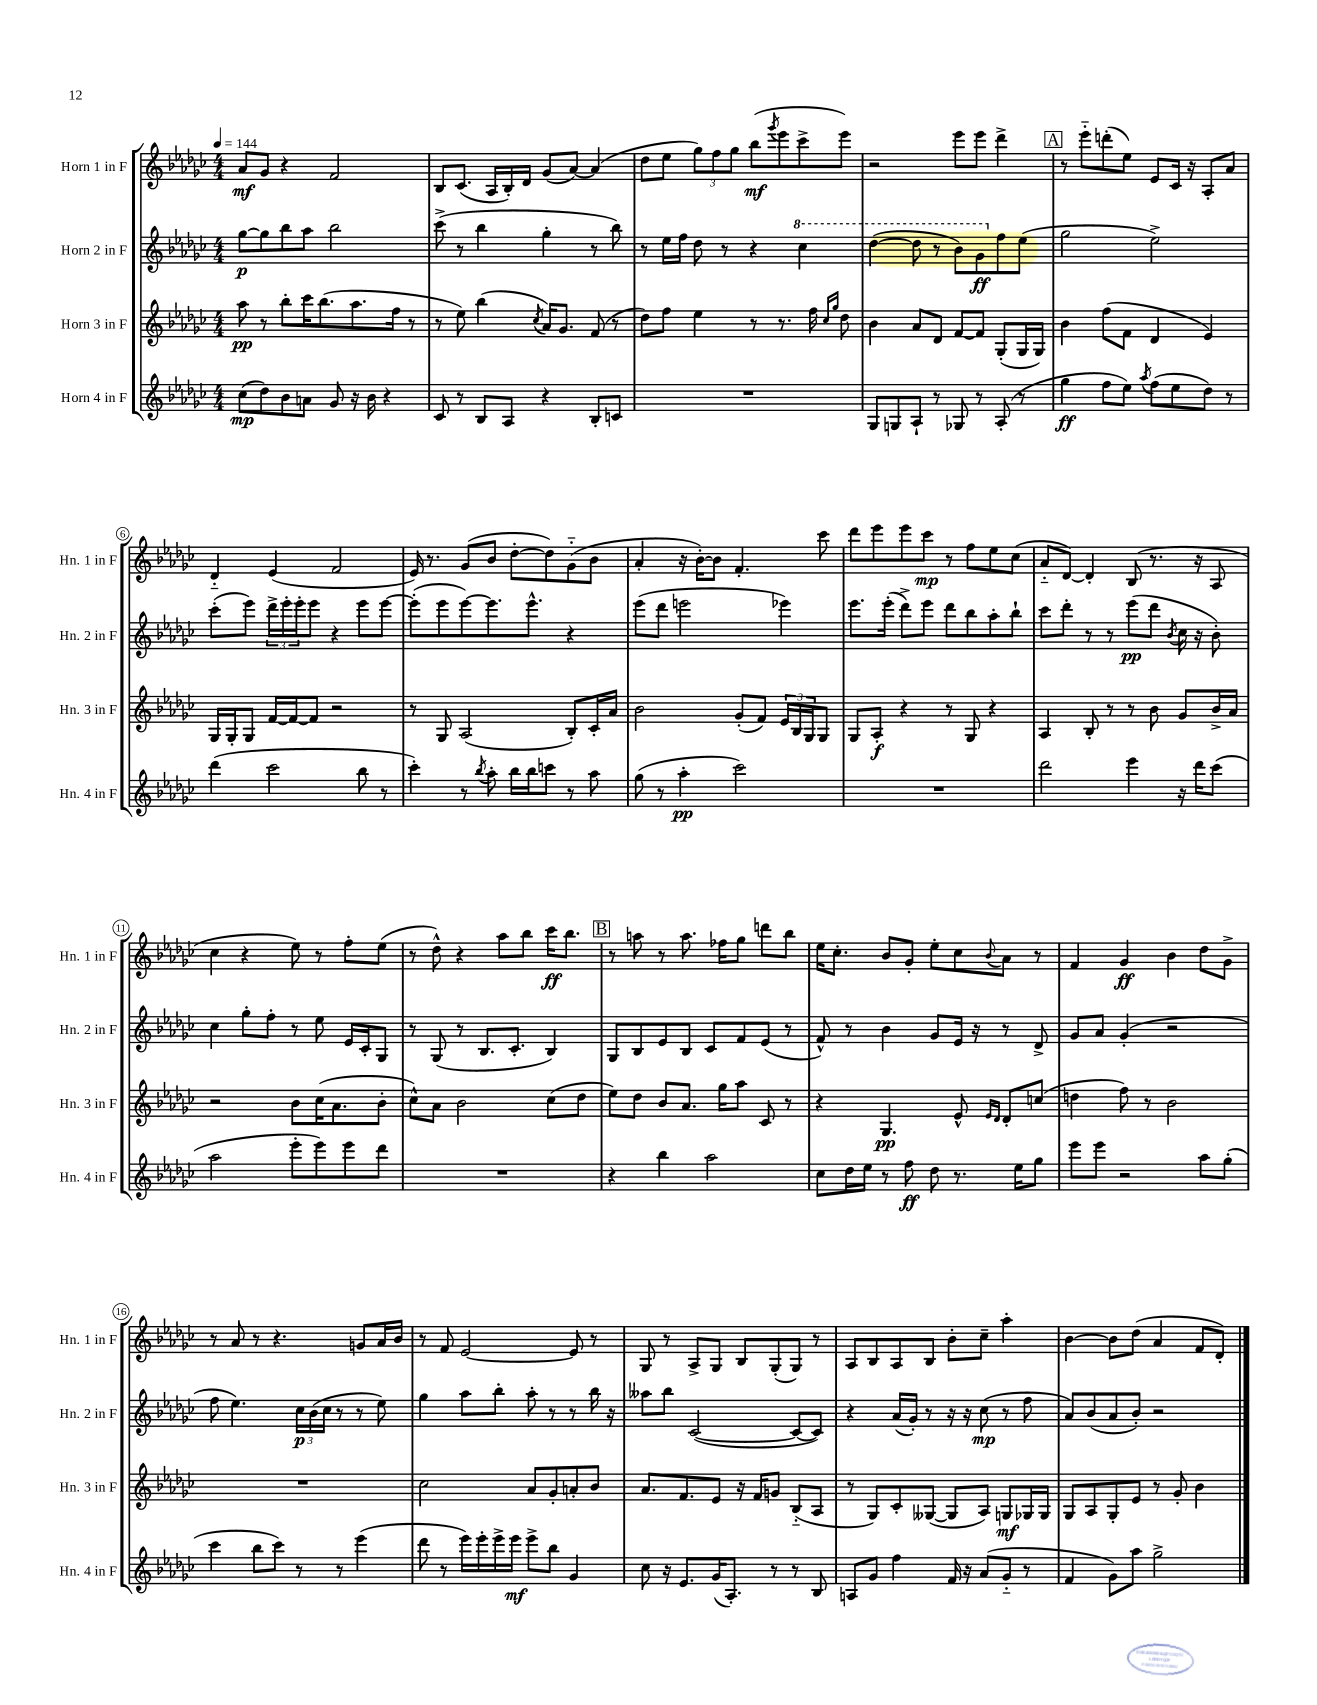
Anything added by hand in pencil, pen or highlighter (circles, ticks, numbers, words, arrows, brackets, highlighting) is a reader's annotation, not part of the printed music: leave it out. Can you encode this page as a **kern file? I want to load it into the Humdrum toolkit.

**kern	**dynam	**kern	**dynam	**kern	**dynam	**kern	**dynam
*part4	*part4	*part3	*part3	*part2	*part2	*part1	*part1
*staff4	*staff4	*staff3	*staff3	*staff2	*staff2	*staff1	*staff1
*I"Horn 4 in F	*	*I"Horn 3 in F	*	*I"Horn 2 in F	*	*I"Horn 1 in F	*
*I'Hn. 4 in F	*	*I'Hn. 3 in F	*	*I'Hn. 2 in F	*	*I'Hn. 1 in F	*
*clefG2	*	*clefG2	*	*clefG2	*	*clefG2	*
*k[b-e-a-d-g-c-]	*	*k[b-e-a-d-g-c-]	*	*k[b-e-a-d-g-c-]	*	*k[b-e-a-d-g-c-]	*
*M4/4	*	*M4/4	*	*M4/4	*	*M4/4	*
*MM144	*	*MM144	*	*MM144	*	*MM144	*
=1	=1	=1	=1	=1	=1	=1	=1
(8cc-\L	mp	8aa-\	pp	[8gg-\L	p	8a-/L	mf
8dd-\)	.	8r	.	8gg-\]	.	8g-/J	.
8b-\	.	8bb-'\L	.	8bb-\	.	4r	.
8an\J	.	16ccc-\K	.	8aa-\J	.	.	.
.	.	(8.bb-\	.	.	.	.	.
8g-/	.	.	.	2bb-\	.	2f/	.
16r	.	8.aa-\	.	.	.	.	.
16b-\	.	.	.	.	.	.	.
4r	.	.	.	.	.	.	.
.	.	16ff\Jk	.	.	.	.	.
.	.	8r	.	.	.	.	.
=2	=2	=2	=2	=2	=2	=2	=2
8c-/	.	8r	.	(8ccc-^\	.	8B-/L	.
8r	.	8ee-\)	.	8r	.	(8.c-/J	.
8B-/L	.	(4bb-\	.	4bb-\	.	.	.
.	.	.	.	.	.	16A-/LL	.
8A-/J	.	.	.	.	.	16B-'/)	.
.	.	.	.	.	.	16d-/JJ	.
.	.	8qcc-/	.	.	.	.	.
4r	.	16a-/KL)	.	4gg-'\	.	(8g-/L	.
.	.	8.g-/J	.	.	.	.	.
.	.	.	.	.	.	[8a-/J)	.
8B-'/L	.	(8f/	.	8r	.	(4a-/]	.
8cn/J	.	8r	.	8bb-\)	.	.	.
=3	=3	=3	=3	=3	=3	=3	=3
1r	.	8dd-\L)	.	8r	.	8dd-\L	.
.	.	8ff\J	.	16ee-\LL	.	8ee-\J	.
.	.	.	.	16ff\JJ	.	.	.
.	.	4ee-\	.	8dd-\	.	12gg-\L)	.
.	.	.	.	.	.	12ff\	.
.	.	.	.	8r	.	.	.
.	.	.	.	.	.	12gg-\J	.
.	.	8r	.	4r	.	(8bb-\L	mf
.	.	.	.	.	.	8qggg-/	.
.	.	8.r	.	.	.	8eee-\	.
*	*	*	*	*8va	*	*	*
.	.	.	.	4ccc-\	.	8ccc-^\	.
.	.	16ff\	.	.	.	.	.
.	.	16qqcc-/LL	.	.	.	.	.
.	.	16qqgg-/JJ	.	.	.	.	.
.	.	8dd-\	.	.	.	8eee-\J)	.
=4	=4	=4	=4	=4	=4	=4	=4
8G-/L	.	4b-\	.	([4ddd-\	.	2r	.
8Gn/	.	.	.	.	.	.	.
8A-`/J	.	8a-/L	.	8ddd-\]	.	.	.
8r	.	8d-/J	.	8r	.	.	.
8G-X/	.	[8f/L	.	8bb-\L)	.	8eee-\L	.
8r	.	8f/J]	.	8gg-\	ff	8eee-\J	.
*	*	*	*	*X8va	*	*	*
(8A-'/	.	(8G-'/L	.	8ff\	.	4ddd-^\	.
8r	.	16G-/L	.	(8ee-\J	.	.	.
.	.	16G-/JJ)	.	.	.	.	.
!!LO:REH:place=s1:t=A
=5	=5	=5	=5	=5	=5	=5	=5
4gg-\	ff	4b-\	.	2gg-\	.	8r	.
.	.	.	.	.	.	8eee-\L	.
8ff\L	.	(8ff\L	.	.	.	(8dddn'\	.
8ee-\J)	.	8f\J	.	.	.	8ee-\J)	.
8qaa-/	.	.	.	.	.	.	.
(8ff\L	.	4d-/	.	2ee-^\)	.	8e-/L	.
8ee-\	.	.	.	.	.	16c-/Jk	.
.	.	.	.	.	.	16r	.
8dd-\J)	.	4e-/)	.	.	.	8A-'/L	.
8r	.	.	.	.	.	8a-/J	.
!!LO:LB:g=z
=6	=6	=6	=6	=6	=6	=6	=6
(4ddd-\	.	16G-/LL	.	(8ccc-'\L	.	4d-/	.
.	.	16G-'/J	.	.	.	.	.
.	.	8G-/J	.	8eee-\J)	.	.	.
2ccc-\	.	[16f/LL	.	24ddd-^\LL	.	(4e-/	.
.	.	.	.	24eee-'\	.	.	.
.	.	16f/J_	.	.	.	.	.
.	.	.	.	24eee-'\J	.	.	.
.	.	8f/J]	.	8eee-\J	.	.	.
.	.	2r	.	4r	.	2f/	.
8bb-\	.	.	.	8eee-\L	.	.	.
8r	.	.	.	[8eee-\J	.	.	.
=7	=7	=7	=7	=7	=7	=7	=7
4ccc-'\)	.	8r	.	(8eee-'\L]	.	16e-/)	.
.	.	.	.	.	.	8.r	.
.	.	8G-/	.	8eee-\	.	.	.
8r	.	(2A-/	.	[8eee-\)	.	(8g-/L	.
8qbb-/	.	.	.	.	.	.	.
8aa-'\	.	.	.	8.eee-\]	.	8b-/J	.
16bb-\LL	.	.	.	.	.	[8dd-'\L	.
16bb-\J	.	.	.	8.eee-^^\J	.	.	.
8cccn\J	.	.	.	.	.	8dd-\])	.
8r	.	8B-'/L)	.	4r	.	(8g-\	.
8aa-\	.	16c-'/L	.	.	.	8b-\J	.
.	.	16a-/JJ	.	.	.	.	.
=8	=8	=8	=8	=8	=8	=8	=8
(8gg-\	.	2b-\	.	(8eee-\L	.	4a-'/	.
8r	.	.	.	8ddd-\J	.	.	.
4aa-'\	pp	.	.	2eeen\	.	16r	.
.	.	.	.	.	.	[16b-'\KL)	.
.	.	.	.	.	.	8b-\J]	.
2ccc-\)	.	(8g-'/L	.	.	.	4.f'/	.
.	.	8f/J)	.	.	.	.	.
.	.	24e-/LL	.	4eee-X\)	.	.	.
.	.	24B-/	.	.	.	.	.
.	.	24G-/J	.	.	.	.	.
.	.	8G-/J	.	.	.	8ccc-\	.
=9	=9	=9	=9	=9	=9	=9	=9
1r	.	8G-/L	.	8.eee-\L	.	8ddd-\L	.
.	.	8A-'/J	f	.	.	8eee-\	.
.	.	.	.	(16eee-'\Jk	.	.	.
.	.	4r	.	8ddd-^\L)	.	8eee-\	.
.	.	.	.	8eee-\J	.	8ccc-\J	mp
.	.	8r	.	8ddd-\L	.	8r	.
.	.	8G-/	.	8bb-\	.	8ff\L	.
.	.	4r	.	8aa-'\	.	8ee-\	.
.	.	.	.	8bb-`\J	.	(8cc-\J	.
=10	=10	=10	=10	=10	=10	=10	=10
2ddd-\	.	4A-/	.	8ccc-\L	.	8a-/L	.
.	.	.	.	8ddd-'\J	.	[8d-/J)	.
.	.	8B-'/	.	8r	.	4d-'/]	.
.	.	8r	.	8r	.	.	.
4eee-\	.	8r	.	(8eee-\L	pp	(8B-/	.
.	.	8b-\	.	8ddd-\J	.	8.r	.
.	.	.	.	8qb-/	.	.	.
16r	.	8g-/L	.	16cc-\	.	.	.
16ddd-\KL	.	.	.	16r	.	16r	.
(8ccc-\J	.	16b-^/L	.	8b-'\)	.	8A-/	.
.	.	16a-/JJ	.	.	.	.	.
!!LO:LB:g=z
=11	=11	=11	=11	=11	=11	=11	=11
2aa-\	.	2r	.	4cc-\	.	4cc-\	.
.	.	.	.	8gg-'\L	.	4r	.
.	.	.	.	8ff'\J	.	.	.
8eee-'\L	.	8b-\L	.	8r	.	8ee-\)	.
8eee-\)	.	(16cc-\K	.	8ee-\	.	8r	.
.	.	8.a-\	.	.	.	.	.
8eee-\	.	.	.	16e-/LL	.	8ff'\L	.
.	.	.	.	16c-'/J	.	.	.
8ddd-\J	.	8b-'\J	.	8G-/J	.	(8ee-\J	.
=12	=12	=12	=12	=12	=12	=12	=12
1r	.	8cc-^^\L)	.	8r	.	8r	.
.	.	8a-\J	.	(8G-/	.	8dd-^^\)	.
.	.	2b-\	.	8r	.	4r	.
.	.	.	.	8.B-/L	.	.	.
.	.	.	.	.	.	8aa-\L	.
.	.	.	.	8.c-'/J	.	.	.
.	.	.	.	.	.	8bb-\J	.
.	.	(8cc-\L	.	4B-/)	.	16ccc-\KL	ff
.	.	.	.	.	.	8.bb-\J	.
.	.	8dd-\J	.	.	.	.	.
!!LO:REH:place=s1:t=B
=13	=13	=13	=13	=13	=13	=13	=13
4r	.	8ee-\L)	.	8G-/L	.	8r	.
.	.	8dd-\J	.	8B-/	.	8aan\	.
4bb-\	.	8b-/L	.	8e-/	.	8r	.
.	.	8.a-/J	.	8B-/J	.	8.aa\	.
2aa-\	.	.	.	8c-/L	.	.	.
.	.	16gg-\KL	.	.	.	16ff-X\KL	.
.	.	8aa-\J	.	8f/	.	8gg-\J	.
.	.	8c-/	.	(8e-/J	.	8dddn\L	.
.	.	8r	.	8r	.	8bb-\J	.
=14	=14	=14	=14	=14	=14	=14	=14
8cc-\L	.	4r	.	8f^^/)	.	16ee-\KL	.
.	.	.	.	.	.	8.cc-'\J	.
16dd-\L	.	.	.	8r	.	.	.
16ee-\JJ	.	.	.	.	.	.	.
8r	.	4.G-/	pp	4b-\	.	8b-/L	.
8ff\	ff	.	.	.	.	8g-'/J	.
8dd-\	.	.	.	8g-/L	.	8ee-'\L	.
8.r	.	8e-^^/	.	16e-/Jk	.	8cc-\	.
.	.	.	.	16r	.	.	.
.	.	16qqe-/LL	.	.	.	.	.
.	.	16qqd-/JJ	.	.	.	8qqb-/	.
.	.	8d-'/L	.	8r	.	8a-\J	.
16ee-\KL	.	.	.	.	.	.	.
8gg-\J	.	(8ccn/J	.	8d-^/	.	8r	.
=15	=15	=15	=15	=15	=15	=15	=15
8eee-\L	.	4ddn\	.	8g-/L	.	4f/	.
8eee-\J	.	.	.	8a-/J	.	.	.
2r	.	8ff\)	.	(4g-'/	.	4g-/	ff
.	.	8r	.	.	.	.	.
.	.	2b-\	.	2r	.	4b-\	.
8aa-\L	.	.	.	.	.	8dd-\L	.
(8gg-'\J	.	.	.	.	.	8g-^\J	.
!!LO:LB:g=z
=16	=16	=16	=16	=16	=16	=16	=16
4ccc-\	.	1r	.	8ff\	.	8r	.
.	.	.	.	4.ee-\)	.	8a-/	.
8bb-\L	.	.	.	.	.	8r	.
8ccc-\J)	.	.	.	.	.	4.r	.
8r	.	.	.	24cc-\LL	p	.	.
.	.	.	.	(24b-\	.	.	.
.	.	.	.	24cc-\JJ	.	.	.
8r	.	.	.	8r	.	.	.
(4eee-\	.	.	.	8r	.	8gn/L	.
.	.	.	.	8ee-\)	.	16a-/L	.
.	.	.	.	.	.	16b-/JJ	.
=17	=17	=17	=17	=17	=17	=17	=17
8ddd-\	.	2cc-\	.	4gg-\	.	8r	.
8r	.	.	.	.	.	8f/	.
16eee-\LL)	.	.	.	8aa-\L	.	[2e-/	.
16eee-'\	.	.	.	.	.	.	.
16eee-^\	.	.	.	8bb-'\J	.	.	.
16eee-\JJ	mf	.	.	.	.	.	.
8eee-^\L	.	8a-/L	.	8aa-'\	.	.	.
8bb-\J	.	8g-'/	.	8r	.	.	.
4g-/	.	8an'/	.	8r	.	8e-/]	.
.	.	8b-/J	.	16bb-\	.	8r	.
.	.	.	.	16r	.	.	.
=18	=18	=18	=18	=18	=18	=18	=18
8cc-\	.	8.a-/L	.	8aa--X\L	.	8G-/	.
16r	.	.	.	8bb-\J	.	8r	.
8.e-/L	.	8.f/	.	.	.	.	.
.	.	.	.	([2c-/	.	8A-^/L	.
(16g-/K	.	8e-/J	.	.	.	8G-/J	.
8.A-'/J)	.	.	.	.	.	.	.
.	.	16r	.	.	.	8B-/L	.
.	.	16f/KL	.	.	.	.	.
8r	.	8gn/J	.	.	.	(8G-'/	.
8r	.	(8B-/L	.	8c-/L_	.	8G-/J)	.
8B-/	.	8A-/J	.	8c-/J])	.	8r	.
=19	=19	=19	=19	=19	=19	=19	=19
8An/L	.	8r	.	4r	.	8A-/L	.
8g-/J	.	8G-/L)	.	.	.	8B-/	.
4ff\	.	8c-'/	.	(16a-/LL	.	8A-/	.
.	.	.	.	16g-'/JJ)	.	.	.
.	.	([8G--X/J	.	8r	.	8B-/J	.
16f/	.	8G--/L]	.	16r	.	8b-'\L	.
16r	.	.	.	16r	.	.	.
(8a-/L	.	8A-/J)	.	(8cc-\	mp	8cc-~\J	.
8g-/J	.	8Gn/L	mf	8r	.	4aa-'\	.
8r	.	16G-X/L	.	8ff\	.	.	.
.	.	16G-/JJ	.	.	.	.	.
=20	=20	=20	=20	=20	=20	=20	=20
4f/	.	8G-/L	.	8a-/L)	.	[4b-\	.
.	.	8A-/	.	(8b-/	.	.	.
8g-\L)	.	8G-'/	.	8a-/	.	8b-\L]	.
8aa-\J	.	8e-/J	.	8b-'/J)	.	(8dd-\J	.
2gg-^\	.	8r	.	2r	.	4a-/	.
.	.	8g-'/	.	.	.	.	.
.	.	4b-\	.	.	.	8f/L	.
.	.	.	.	.	.	8d-'/J)	.
==	==	==	==	==	==	==	==
*-	*-	*-	*-	*-	*-	*-	*-
